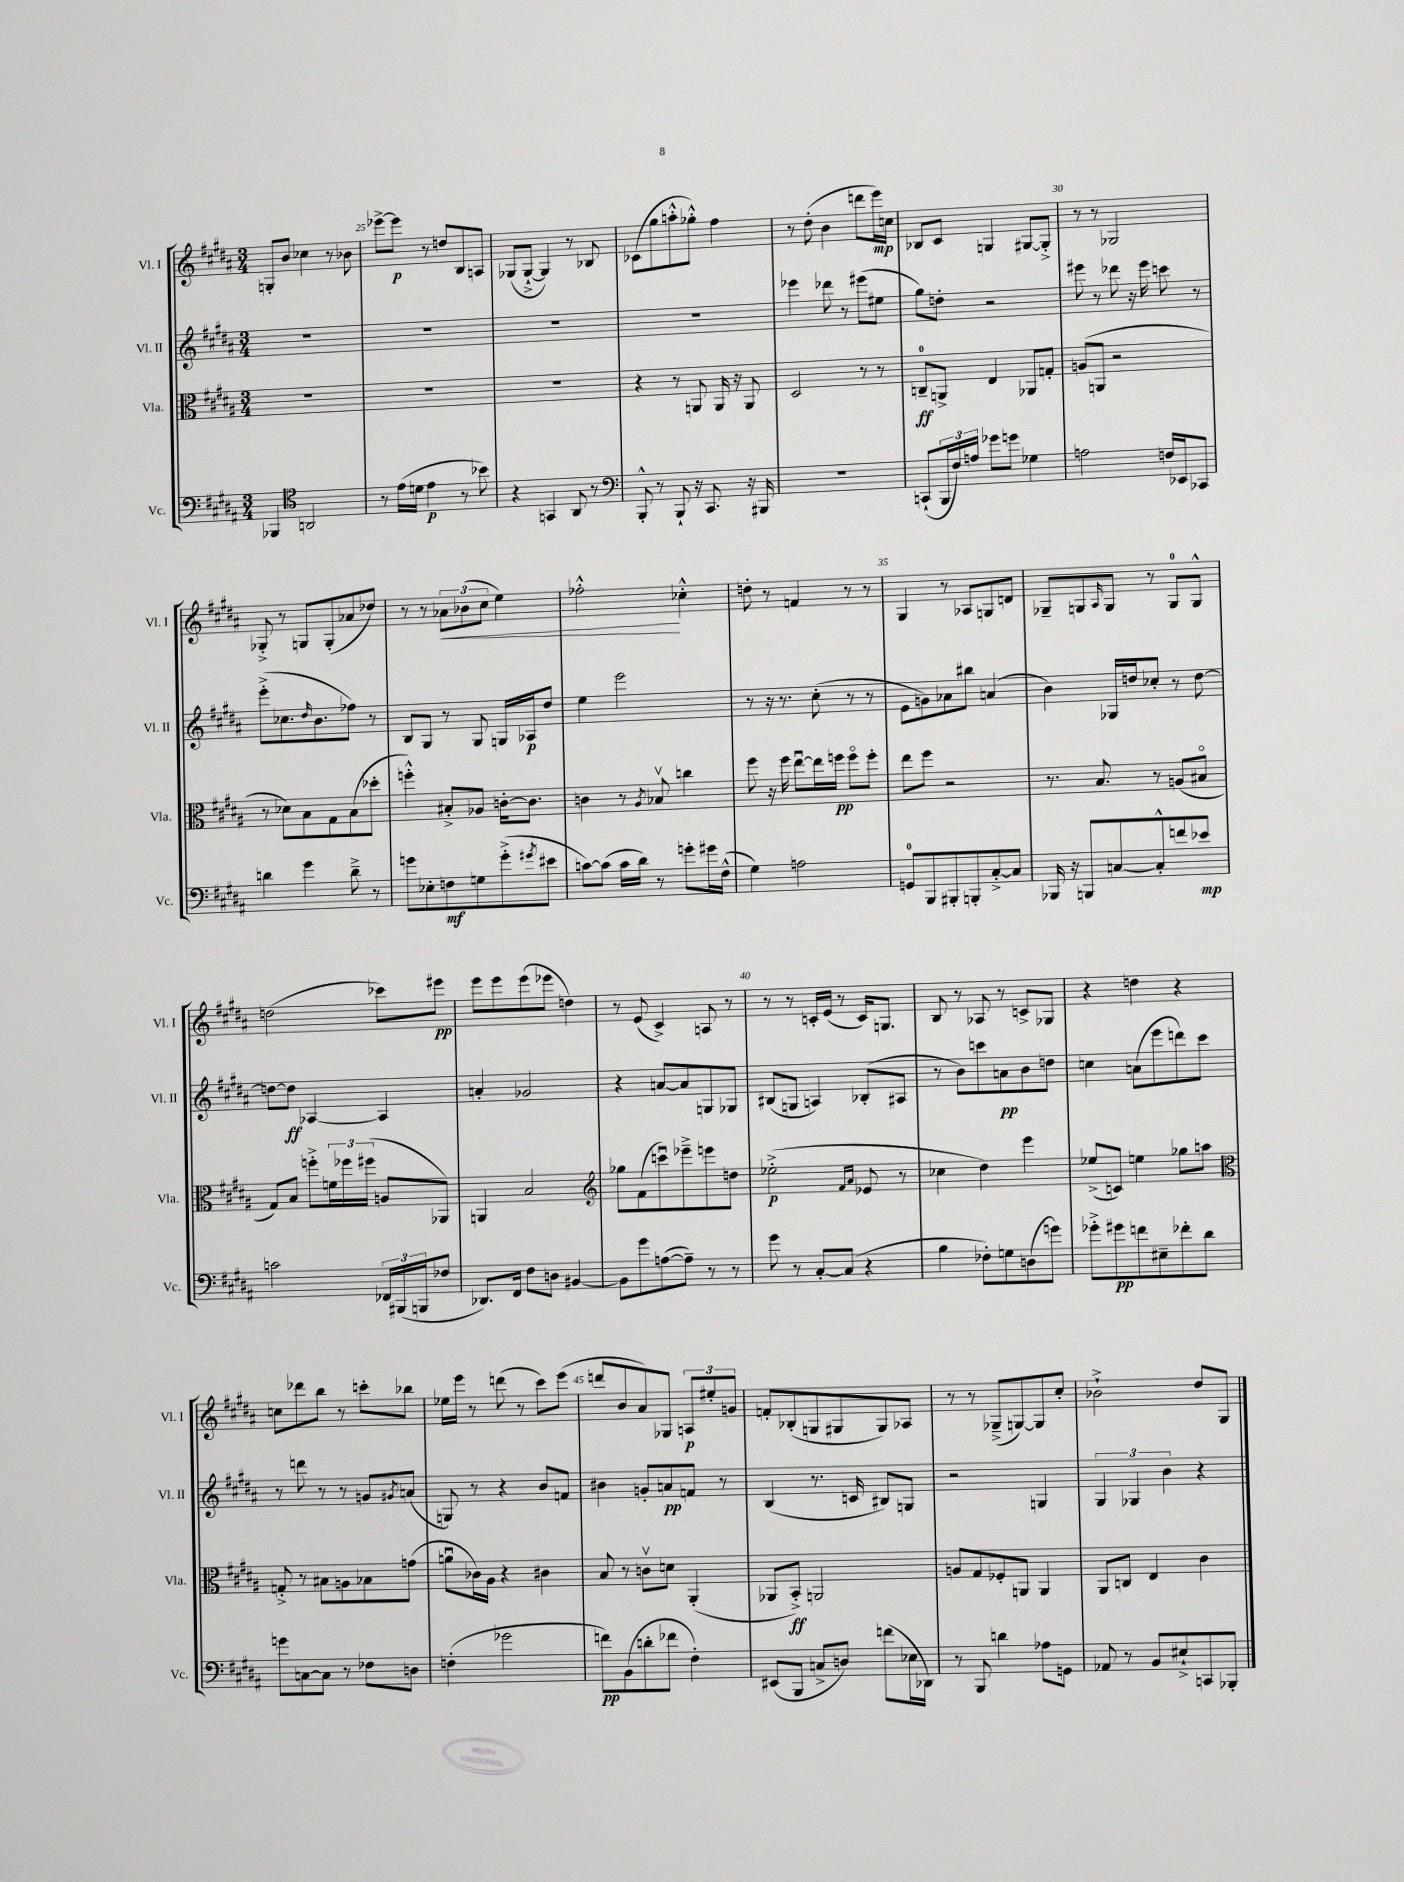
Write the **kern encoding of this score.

**kern	**kern	**kern	**kern
*staff4	*staff3	*staff2	*staff1
*clefF4	*clefC3	*clefG2	*clefG2
*k[f#c#g#d#a#]	*k[f#c#g#d#a#]	*k[f#c#g#d#a#]	*k[f#c#g#d#a#]
*M3/4	*M3/4	*M3/4	*M3/4
4BBB-	2.r	2.r	8G'
.	.	.	8b
*clefC4	*	*	*
2AA	.	.	4cc-
.	.	.	8r
.	.	.	8b-
=	=	=	=
8r	2.r	2.r	[8eee-^
(16e	.	.	8eee-]
16d	.	.	.
4e	.	.	8r
.	.	.	8dd
8r	.	.	8B
8b-)	.	.	8A
=	=	=	=
4r	2.r	2.r	(8G-
.	.	.	[8G-`^
4GG	.	.	4G-])
8AA#	.	.	8r
8r	.	.	8B-
=	=	=	=
*clefF4	*	*	*
8BBB'^^	4r	2.r	(8c-
8r	.	.	8gg#
8BBB`	8r	.	8aa'^^
16r	8AA	.	8gg-'^^)
8.CC#	.	.	.
.	16AA	.	4ff#
.	16r	.	.
16r	8AA	.	.
16BBB#	.	.	.
=	=	=	=
2.r	2D#	4eee-	8r
.	.	.	(8dd#'
.	.	8ddd-	4b
.	.	8r	.
.	8r	(8eee#	8ddd
.	8r	8ee#	16eee)
.	.	.	16cc
=	=	=	=
(8CC`	8C~	8gg#)	8B-
24BBB	8AA^	8dd'	8c#
24F#)	.	.	.
24A	.	.	.
8g-	4E	2r	4G
8g	.	.	.
4G-	8AA-	.	[8G#
.	8G'	.	8G#'^]
=	=	=	=
2A	(8A	8eee#	8r
.	8AA	8r	8r
.	2r	8ddd-	2G-
.	.	16r	.
.	.	16eee#	.
16F	.	8ccc	.
16EE-	.	.	.
8CC-	.	8r	.
=	=	=	=
4d	8r	(8eee'^	8G-'^
.	8d-)	8.cc-	8r
4g#	8B	.	8G
.	.	16qqdd#	.
.	.	8.b	.
.	8G#	.	(8G'
8d~^	(8B	8ff-)	8a-
8r	8dd-'	8r	8dd-)
=	=	=	=
8g	4ff'^^)	8B	8r
8E-'	.	8G#	8r
8F	8B#'^	8r	12a-
.	.	.	(12b-
8G	8A-	8G#	.
.	.	.	12cc#
(8g'^	[16c'	16G	4ee)
.	8.c]	16A-	.
8qg#	.	.	.
8e#	.	8dd#	.
=	=	=	=
[8c)	4c	4ee	2ff-'^^
(8c]	.	.	.
16c	8r	2eee	.
16d#)	.	.	.
.	8qA#	.	.
8r	8B-v	.	.
8g'	4cc	.	4cc-'^^
16g#	.	.	.
(16F#^^	.	.	.
=	=	=	=
4G#)	8ff#	8r	8dd'
.	16r	16r	8r
.	16ff#	8.r	.
2A	[8eeu	.	4f
.	16ee]	(8cc#'	.
.	16ff	.	.
.	8ffo	8r	8r
.	8ff'	8r	8r
=	=	=	=
8GG	8ee	8e	4G#
8BBB	8ff#	8g)	.
8BBB#'	2r	8a-	8r
8BBB'	.	8bb#	8A-
[8C#'^	.	(4a	8G
8C#]	.	.	8d
=	=	=	=
16BBB-	8.r	4b)	8G-~
16r	.	.	.
8BBB	.	.	8G
.	8.B	.	.
.	.	.	16qqA#
[8C	.	16G-	8G
.	.	16dd	.
8C'^^]	8r	8cc-'	8r
8f	(8A	8r	8G
8e-	8B#o	[8dd	8G^^
=	=	=	=
2c	8G#)	8dd_	(2dd
.	8B	8dd]	.
.	8ff'^	[4A-	.
.	24f	.	.
.	24ff-	.	.
.	(24ff#	.	.
24FF-	8A	4A-]	8ccc-)
(24BBB#	.	.	.
24BBB	.	.	.
8F-	8AA-)	.	8eee#
=	=	=	=
8.DD-)	4AA	4a'	8eee
.	.	.	8eee
16FF#	.	.	.
8F#	2B	2g-	(8eee
8D	.	.	8eee-
[4BB#	.	.	4dd)
=	=	=	=
*	*clefG2	*	*
8BB#]	8gg-	4r	8r
8g#	(8f#	.	(8e
([8A	8cccu)	[8a	4c#^)
8A~])	8eee-~^	8a]	.
8r	8eee	8G	8A
8r	8dd	8G-	8r
=	=	=	=
8g#	(2ee-'^	(8B#	8r
8r	.	8G	8r
[8C#'	.	4A)	16c'
.	.	.	(16e
(8C#]	.	.	8r
.	16qqf#	.	.
.	16qqa#	.	.
4r	8e-	(8B-'	16c)
.	.	.	8.G
.	8r	8A#	.
=	=	=	=
4B	4cc-	8r	8B
.	.	8b)	8r
8F-')	4dd#)	8ccc	8A-
8G	.	8a	8r
(8D	4eee	8b	8c^
8g)	.	8dd	8G-
=	=	=	=
8g-'^	(8ee-^	4cc	4r
8g#	8c)	.	.
8f	4ee	(8a	4dd
8E#~	.	8eee	.
8f-'	8gg-	8ddd)	4r
8d#	8aa	8ccc#	.
=	=	=	=
*	*clefC3	*	*
8g	8G'^	8r	8cc
[8C	8r	8ddd	8ddd-
8C]	8B#	8r	8bb
8r	8A	8r	8r
8F-	8B-	8g	8ccc'
.	.	8qg#	.
8D	(8g	(8a	8bb-
=	=	=	=
(4F'	8au	8G)	16ee-
.	.	.	16eee
.	16c-)	8r	8r
.	16A#	.	.
2g-	4r	4r	(8ddd
.	.	.	8r
.	4c#	8b	8ccc#)
.	.	8f	(8eee
=	=	=	=
8f)	8B	4b#	8ddd
(8BB	8r	.	8b
8d'	8cv	8g'	8a#)
8f-	8d	8a	8G-
4F#')	(4AA#'	8f	12A
.	.	.	12ee#'
.	.	8r	.
.	.	.	12g
=	=	=	=
(8EE#	8AA-	(4B	8f'
8BBB	8BB'^)	.	(8B-'
8C^	2AA	8.r	8G
8D)	.	.	8G#
.	.	16c	.
(8f	.	8B#)	8G#)
16E-	.	8G	8A-
16DD-)	.	.	.
=	=	=	=
8r	8A	2r	8r
8BBB	8G#	.	8r
4d	8F-'	.	(8G-~^
.	8AA	.	[8G)
8A-	4AA	4G	8G]
8GG	.	.	8cc#'
=	=	=	=
8AA-	8AA#	6G#	2b-`^
8r	8C	.	.
.	.	6G-	.
8BB	4E	.	.
.	.	6b	.
8E#`^	.	.	.
8CC	4c#	4r	8dd#
8BBB-'	.	.	8G#
==	==	==	==
*-	*-	*-	*-
